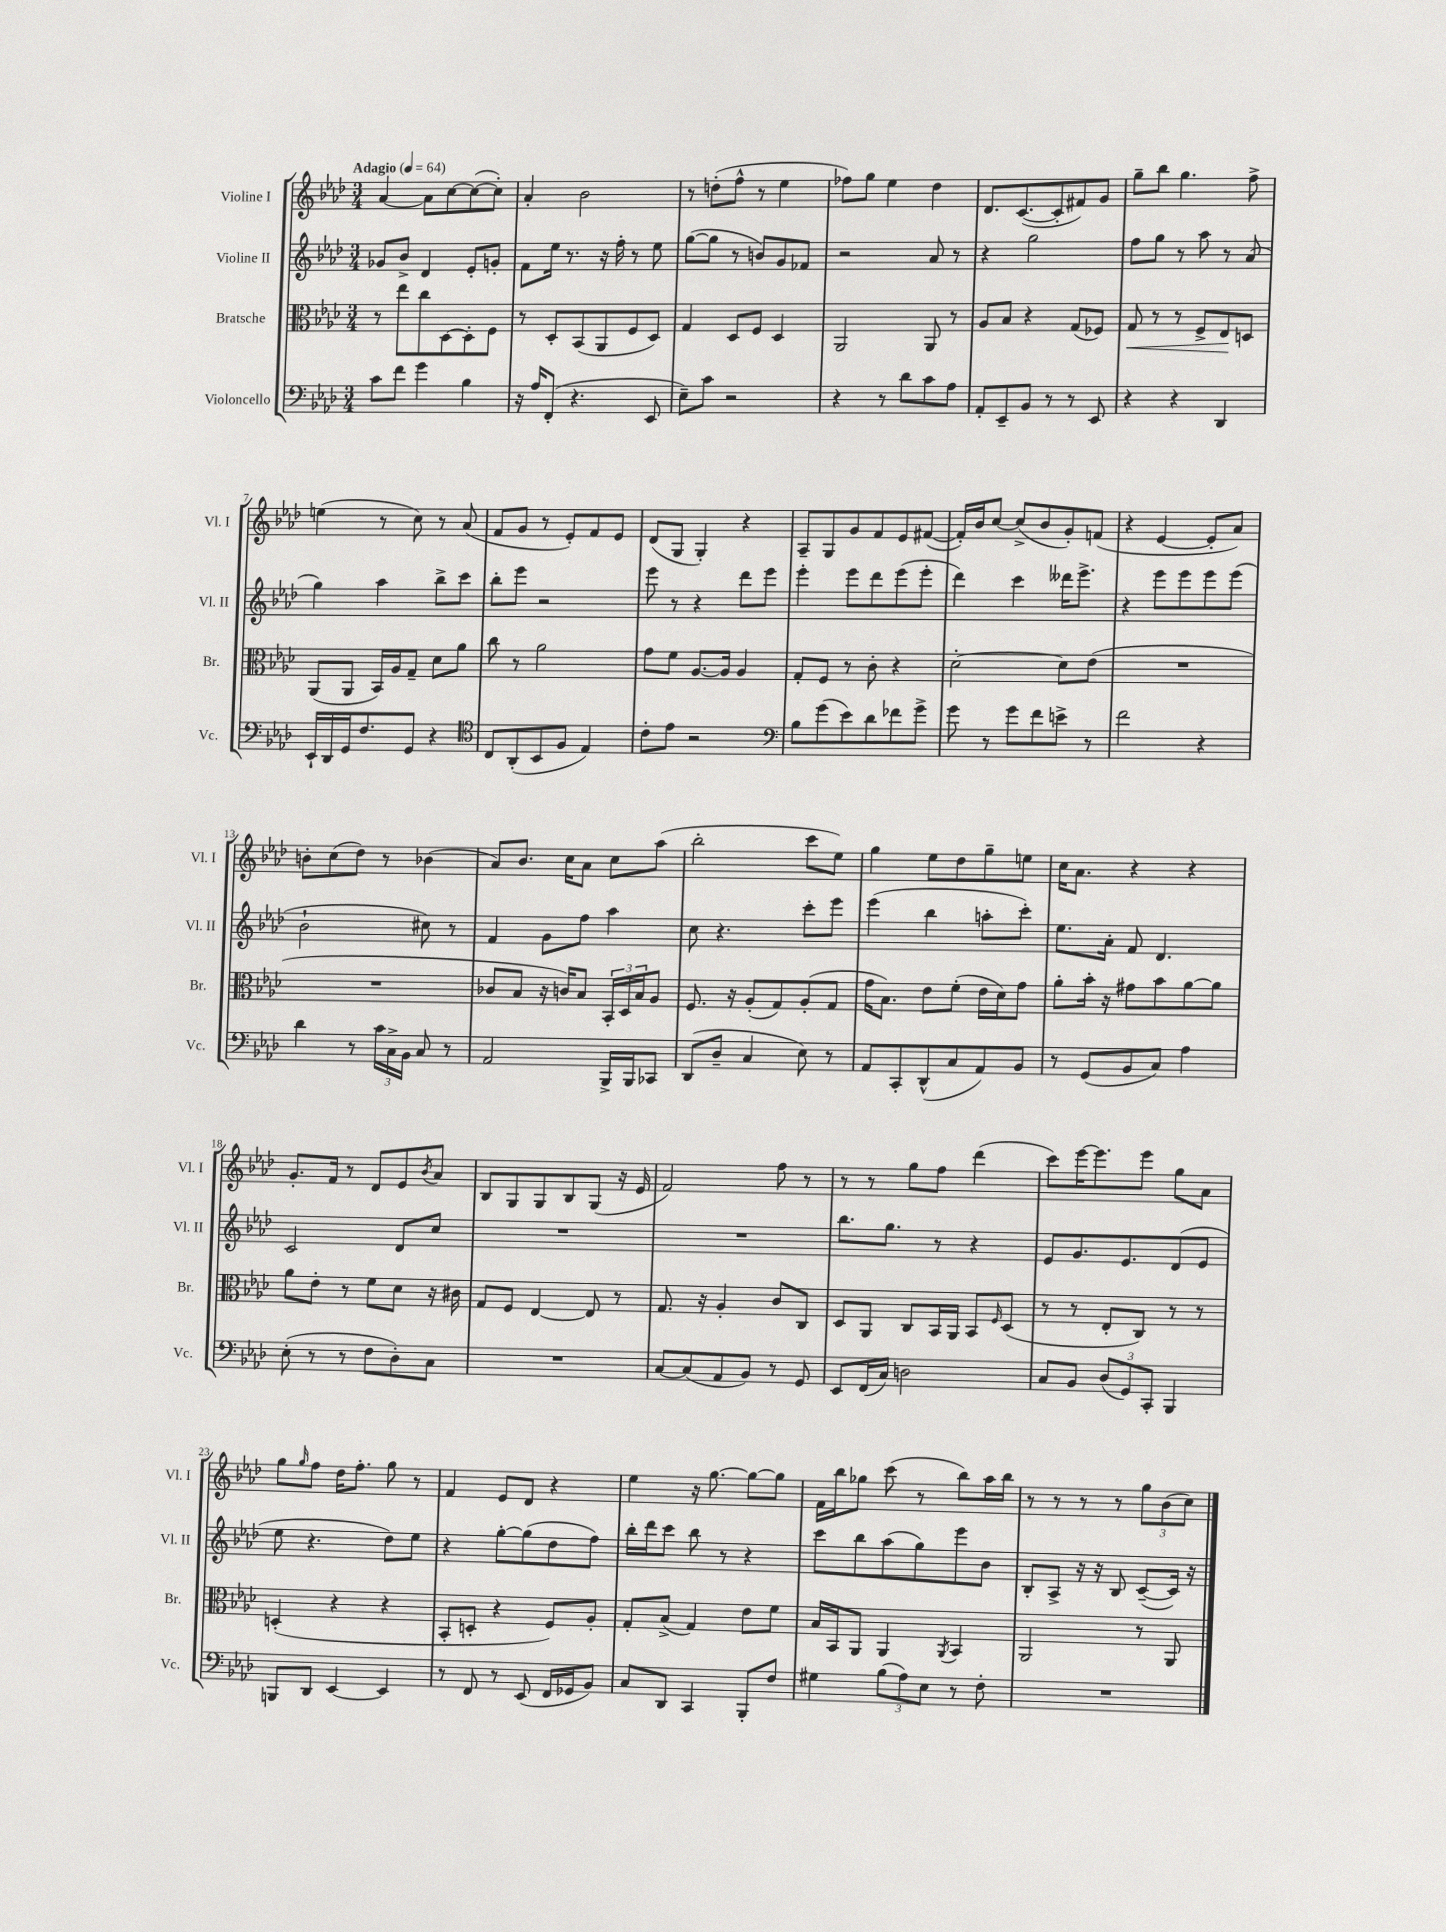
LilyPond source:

<<
\new StaffGroup <<
\new Staff = "s0" \with { instrumentName = "Violine I" shortInstrumentName = "Vl. I" } {
    \clef treble \key aes \major \numericTimeSignature \time 3/4 \tempo "Adagio" 4 = 64
    aes'4~ aes'8 c''8~ c''8~( c''8-.) |
    aes'4-. bes'2 |
    r8 d''8-.( f''8-^ r8 ees''4 |
    fes''8) g''8 ees''4 des''4 |
    des'8. c'8.~( c'8-. fis'8) g'8 |
    g''8-- bes''8 g''4. f''8-> |
    e''4( r8 c''8) r8 aes'8( |
    f'8 g'8 r8 ees'8-.) f'8 ees'8 |
    des'8( g8 g4-.) r4 |
    aes8-- g8 g'8 f'8 ees'8 fis'8~( |
    fis'16-.) bes'16 c''8~ c''8->( bes'8 g'8-.) f'8( |
    r4 ees'4~ ees'8-. aes'8) |
    b'8-. c''8( des''8) r8 bes'4( |
    aes'8) bes'8. c''16 aes'8 c''8 aes''8( |
    bes''2-. c'''8 ees''8) |
    g''4 ees''8 des''8 g''8-- e''8 |
    c''16 aes'8. r4 r4 |
    g'8.-. f'16 r8 des'8 ees'8 \acciaccatura { bes'8 } aes'8 |
    bes8 g8 g8 bes8 g8( r16 ees'16 |
    f'2) f''8 r8 |
    r8 r8 g''8 f''8 des'''4( |
    c'''8) ees'''16~ ees'''8. ees'''8 g''8 aes'8 |
    g''8 \grace { g''16 } f''8 des''16 f''8.-. g''8 r8 |
    f'4 ees'8 des'8 r4 |
    ees''4 r16 g''8.~ g''8~ g''8 |
    f'16 bes''16 ges''8 c'''8( r8 bes''8) aes''16 bes''16 |
    r8 r8 r8 r8 \tuplet 3/2 { g''8 bes'8( c''8) } \bar "|." |
}
\new Staff = "s1" \with { instrumentName = "Violine II" shortInstrumentName = "Vl. II" } {
    \clef treble \key aes \major \numericTimeSignature \time 3/4
    ges'8 bes'8-> des'4 ees'8-. g'8-. |
    f'8 ees''16 r8. r16 f''16-. r8 ees''8 |
    g''8~( g''8 r8 b'8) g'8 fes'8 |
    r2 aes'8 r8 |
    r4 g''2 |
    f''8 g''8 r8 aes''8 r8 aes'8( |
    g''4) aes''4 bes''8-> c'''8 |
    bes''8-. ees'''8 r2 |
    ees'''8 r8 r4 des'''8 ees'''8 |
    ees'''4-. ees'''8 des'''8 ees'''8( ees'''8-. |
    des'''4) c'''4 deses'''16 ees'''8.-> |
    r4 ees'''8 ees'''8 ees'''8 ees'''8( |
    bes'2-! cis''8) r8 |
    f'4 g'8 f''8 aes''4 |
    c''8 r4. c'''8-. ees'''8 |
    ees'''4( bes''4 a''8-. c'''8-.) |
    ees''8. aes'16-. f'8 des'4. |
    c'2 des'8 c''8 |
    R2. |
    R2. |
    bes''8. g''8. r8 r4 |
    ees'8 g'8. ees'8. des'8( ees'8 |
    ees''8 r4. des''8) ees''8 |
    r4 g''8~-. g''8( des''8 f''8) |
    bes''16-. des'''16 c'''8 bes''8 r8 r4 |
    c'''8 bes''8 aes''8( g''8) ees'''8 bes'8 |
    bes8-. aes8-> r16 r16 bes8 c'8~--( c'16) r16 \bar "|." |
}
\new Staff = "s2" \with { instrumentName = "Bratsche" shortInstrumentName = "Br." } {
    \clef alto \key aes \major \numericTimeSignature \time 3/4
    r8 ees''8 c''8 des8~ des8-. f8 |
    r8 des8-. bes,8( aes,8 f8 des8) |
    g4 des8 f8 des4 |
    aes,2 aes,8 r8 |
    aes8 bes8 r4 g8( fes8) |
    g8\< r8 r8 f8-> ees8\! d8 |
    aes,8( aes,8 bes,16) aes16 g8-- des'8 aes'8 |
    c''8 r8 aes'2 |
    g'8 f'8 aes8.~ aes16 aes4 |
    g8-. f8 r8 c'8-. r4 |
    des'2~-. des'8 ees'8( |
    R2. |
    R2. |
    ces'8 bes8 r16 c'16) bes8 \tuplet 3/2 { bes,16-. des16 bes16 } aes8 |
    f8. r16 aes8-.( g8) aes8-.( g8 |
    g'16 bes8.) ees'8 f'8-.( ees'16 des'16) g'8 |
    aes'8-. bes'16-. r16 gis'8 bes'8 aes'8~ aes'8 |
    aes'8 ees'8-. r8 f'8 des'8 r16 cis'16 |
    g8 f8 ees4~ ees8 r8 |
    g8. r16 aes4-. c'8 c8 |
    des8 aes,8 c8 bes,16 aes,16 bes,8 \grace { f16 } des8( |
    r8 r8 ees8-. c8) r8 r8 |
    d4-.( r4 r4 |
    bes,8-. d8-. r4 f8) aes8-. |
    g8-. bes8->( g4) ees'8 f'8 |
    bes16 bes,16 aes,8 aes,4 \acciaccatura { aes,8 } bes,4 |
    aes,2 r8 aes,8 \bar "|." |
}
\new Staff = "s3" \with { instrumentName = "Violoncello" shortInstrumentName = "Vc." } {
    \clef bass \key aes \major \numericTimeSignature \time 3/4
    c'8 f'8 g'4 bes4 |
    r16 aes16 f,8-.( r4. ees,8 |
    ees8--) c'8 r2 |
    r4 r8 des'8 c'8 aes8 |
    aes,8-. ees,8-- bes,8 r8 r8 ees,8 |
    r4 r4 des,4 |
    ees,16-! des,16 g,16 f8. g,8 r4 |
    \clef tenor c8 aes,8-.( bes,8 f8 ees4) |
    c'8-. ees'8 r2 |
    \clef bass bes8 g'8( ees'8) des'8 fes'8 g'8-> |
    g'8 r8 g'8 f'8 e'8-> r8 |
    f'2 r4 |
    des'4 r8 \tuplet 3/2 { c'16 c16-> bes,16 } c8 r8 |
    aes,2 bes,,16-> bes,,16 ces,8 |
    des,8( des8-- c4 ees8) r8 |
    aes,8 c,8-. des,8-^( c8 aes,8) bes,8 |
    r8 g,8( bes,8 c8) aes4 |
    ees8-.( r8 r8 f8 des8-.) c8 |
    R2. |
    c8~ c8( aes,8 bes,8) r8 g,8 |
    ees,8 f,16( c16) d2 |
    c8 bes,8 \tuplet 3/2 { des8( g,8) c,8-. } bes,,4 |
    b,,8 des,8 ees,4~ ees,4 |
    r8 f,8 r8 ees,8( f,16 ges,16 bes,8) |
    c8 des,8 c,4 bes,,8-. f8 |
    gis4 \tuplet 3/2 { bes8( aes8) ees8 } r8 f8-. |
    R2. \bar "|." |
}
>>
>>
